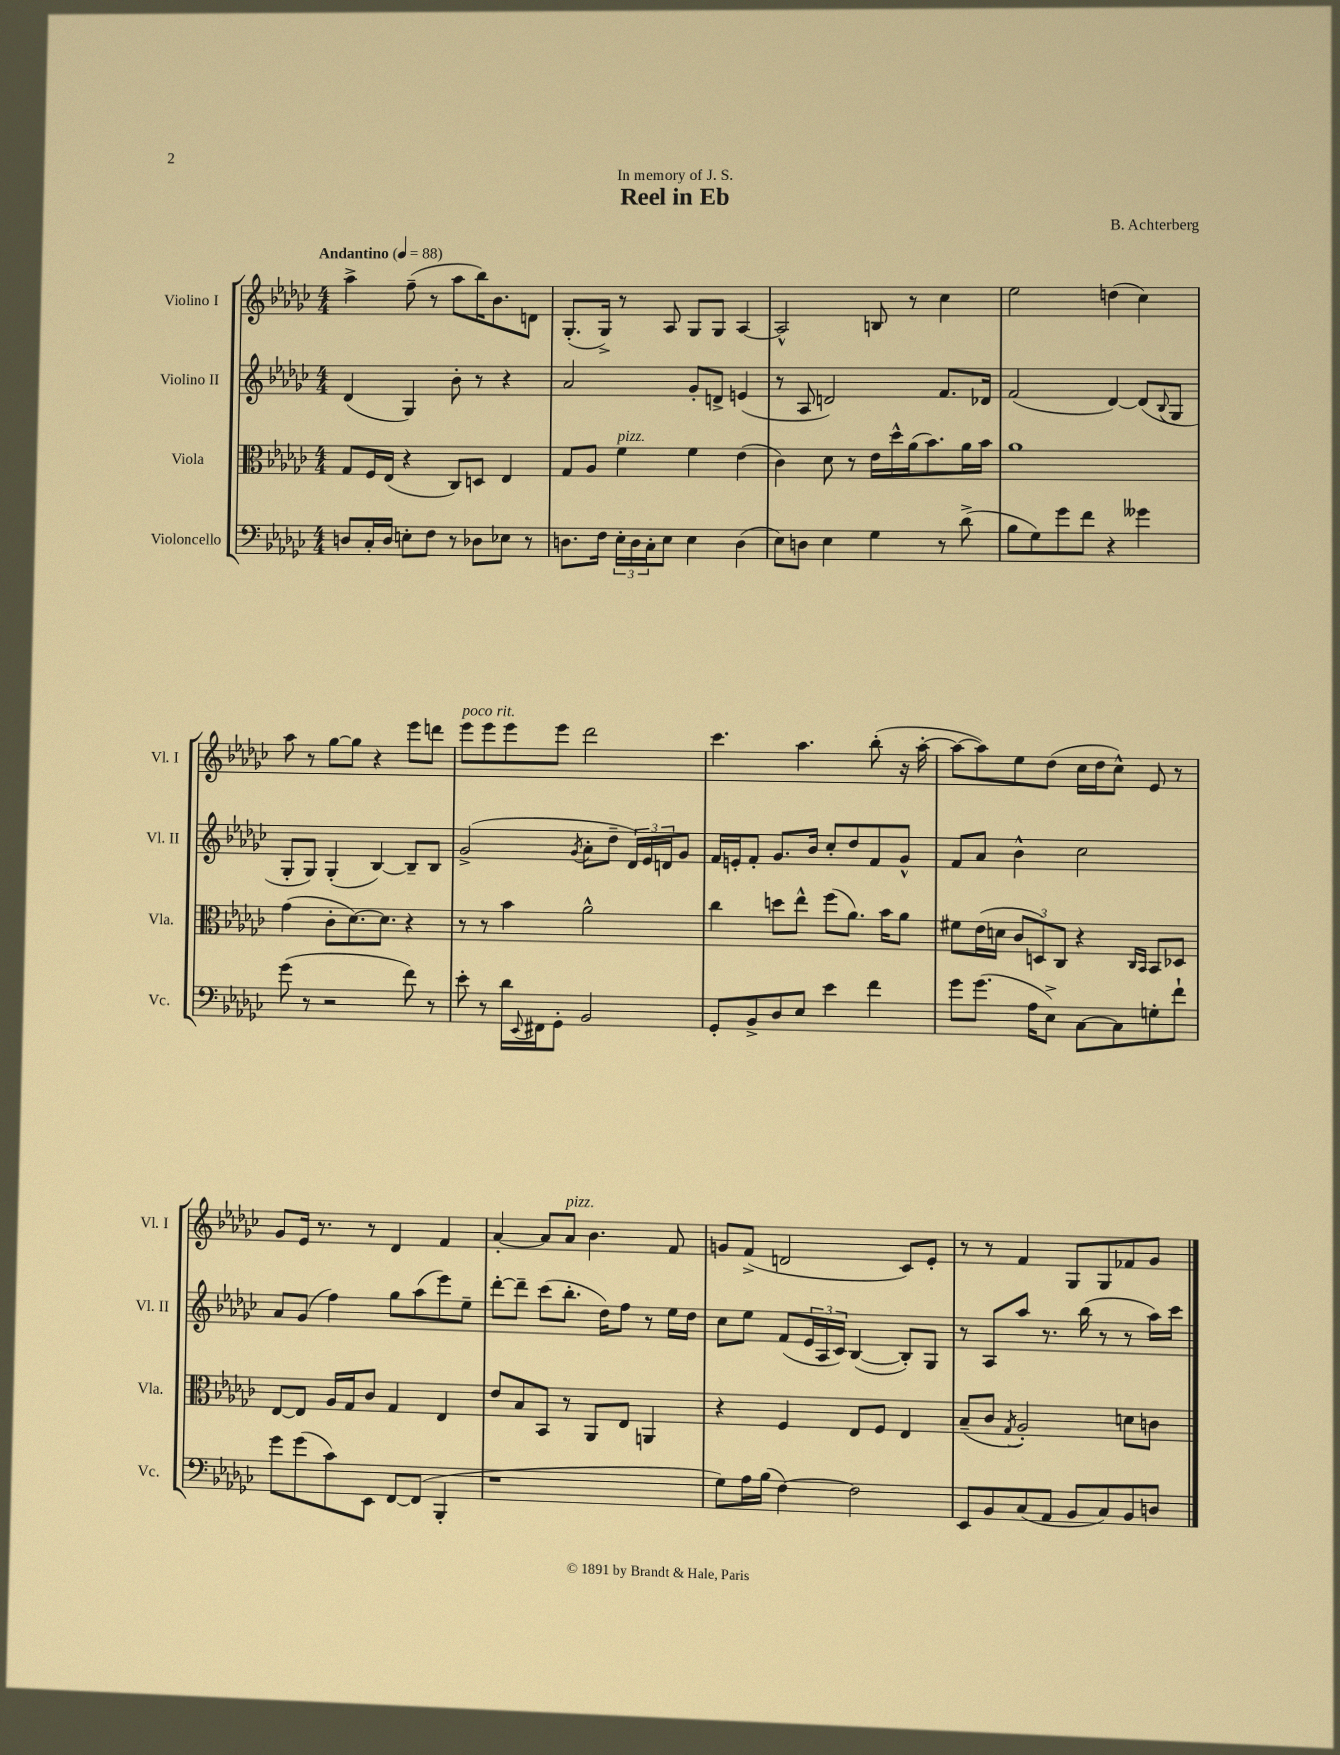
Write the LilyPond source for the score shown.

\header { title = "Reel in Eb" composer = "B. Achterberg" dedication = "In memory of J. S." }
<<
\new StaffGroup <<
\new Staff = "s0" \with { instrumentName = "Violino I" shortInstrumentName = "Vl. I" } {
    \clef treble \key ges \major \numericTimeSignature \time 4/4 \tempo "Andantino" 4 = 88
    aes''4-> f''8--( r8 aes''8 bes''16) bes'8. d'8 |
    ges8.-.( ges16->) r8 aes8 ges8 ges8 aes4~ |
    aes2-^ b8 r8 ces''4 |
    ees''2 d''4( ces''4) |
    aes''8 r8 ges''8~ ges''8 r4 ees'''8 d'''8 |
    ees'''8^\markup { \italic "poco rit." } ees'''8 ees'''8 ees'''8 des'''2 |
    ces'''4. aes''4. bes''8-.( r16 aes''16~-. |
    aes''8~ aes''8) ees''8 des''8( ces''16 des''16 ces''8-^) ees'8 r8 |
    ges'8 ees'16 r8. r8 des'4 f'4 |
    aes'4~-. aes'8 aes'8^\markup { \italic "pizz." } bes'4. f'8 |
    g'8 f'8->( d'2 ces'8) ees'8-. |
    r8 r8 f'4 ges8 ges8 fes'8 ges'8 \bar "|." |
}
\new Staff = "s1" \with { instrumentName = "Violino II" shortInstrumentName = "Vl. II" } {
    \clef treble \key ges \major \numericTimeSignature \time 4/4
    des'4( ges4) bes'8-. r8 r4 |
    aes'2 ges'8-. d'8-> e'4( |
    r8 aes8 d'2) f'8. des'16 |
    f'2( des'4~) des'8( \appoggiatura { bes8 } ges8 |
    ges8-. ges8) ges4-.( bes4~) bes8-- bes8 |
    ges'2->( \acciaccatura { ges'8 } aes'8-. des''8-- \tuplet 3/2 { des'16) ees'16 d'16 } ges'8 |
    f'16 e'16-. f'8-. ges'8. bes'16 ces''8-. des''8 f'8 ges'8-^ |
    f'8 aes'8 bes'4-^ ces''2 |
    aes'8 ges'8( f''4) ges''8 aes''8( ees'''8) ees''8-- |
    des'''8~-. des'''8-- ces'''8( bes''8.-. des''16) f''8 r8 ees''16 des''16 |
    ces''8 ees''8 f'8( \tuplet 3/2 { ees'16 aes16 ces'16) } bes4~( bes8-.) ges8 |
    r8 aes8 aes''8 r8. bes''16( r8 r8 aes''16) ces'''16 \bar "|." |
}
\new Staff = "s2" \with { instrumentName = "Viola" shortInstrumentName = "Vla." } {
    \clef alto \key ges \major \numericTimeSignature \time 4/4
    ges8 f16 ees16( r4 ces8) d8 ees4 |
    ges8 aes8 f'4^\markup { \italic "pizz." } f'4 ees'4( |
    ces'4) des'8 r8 ees'16 des''16-^ aes'16( bes'8.) aes'16 bes'16 |
    aes'1 |
    ges'4( ces'8-. des'8.~) des'8. r4 |
    r8 r8 bes'4 aes'2-^ |
    ces''4 d''8 ees''8-^ f''8( aes'8.) bes'16 aes'8 |
    fis'8 ees'16( d'16 \tuplet 3/2 { ces'8 d8) ces8 } r4 \grace { ces16 bes,16 } bes,8 des8 |
    ees8~ ees8 aes16 ges16 ces'8 ges4 ees4 |
    ees'8 bes8 bes,8 r8 aes,8 ees8 a,4 |
    r4 f4 ees8 f8 ees4 |
    bes8--( ces'8 \acciaccatura { ges8 } aes2-.) d'8 c'8 \bar "|." |
}
\new Staff = "s3" \with { instrumentName = "Violoncello" shortInstrumentName = "Vc." } {
    \clef bass \key ges \major \numericTimeSignature \time 4/4
    d8 ces16-. d16 e8-. f8 r8 des8 ees8 r8 |
    d8. f16 \tuplet 3/2 { ees16-. d16 ces16-. } ees8 ees4 d4( |
    ees8) d8 ees4 ges4 r8 des'8->( |
    bes8 ges8) ges'8 f'8 r4 geses'4 |
    ges'8( r8 r2 f'8) r8 |
    ees'8-. r8 des'16 \appoggiatura { ees,8 } fis,16 ges,8-. bes,2 |
    ges,8-. bes,8-> des8 ees8 ees'4 f'4 |
    ges'8 ges'8.( aes16 ees8->) ces8~ ces8 g8-. f'8-! |
    ges'8 ges'8( ces'8) ees,8 f,8~ f,8( bes,,4-. |
    r1 |
    ges8) aes16 bes16( f4~) f2 |
    ees,8 bes,8 ces8( aes,8 bes,8 ces8) bes,8 d8 \bar "|." |
}
>>
>>
\layout { \context { \Score \remove "Bar_number_engraver" } }
